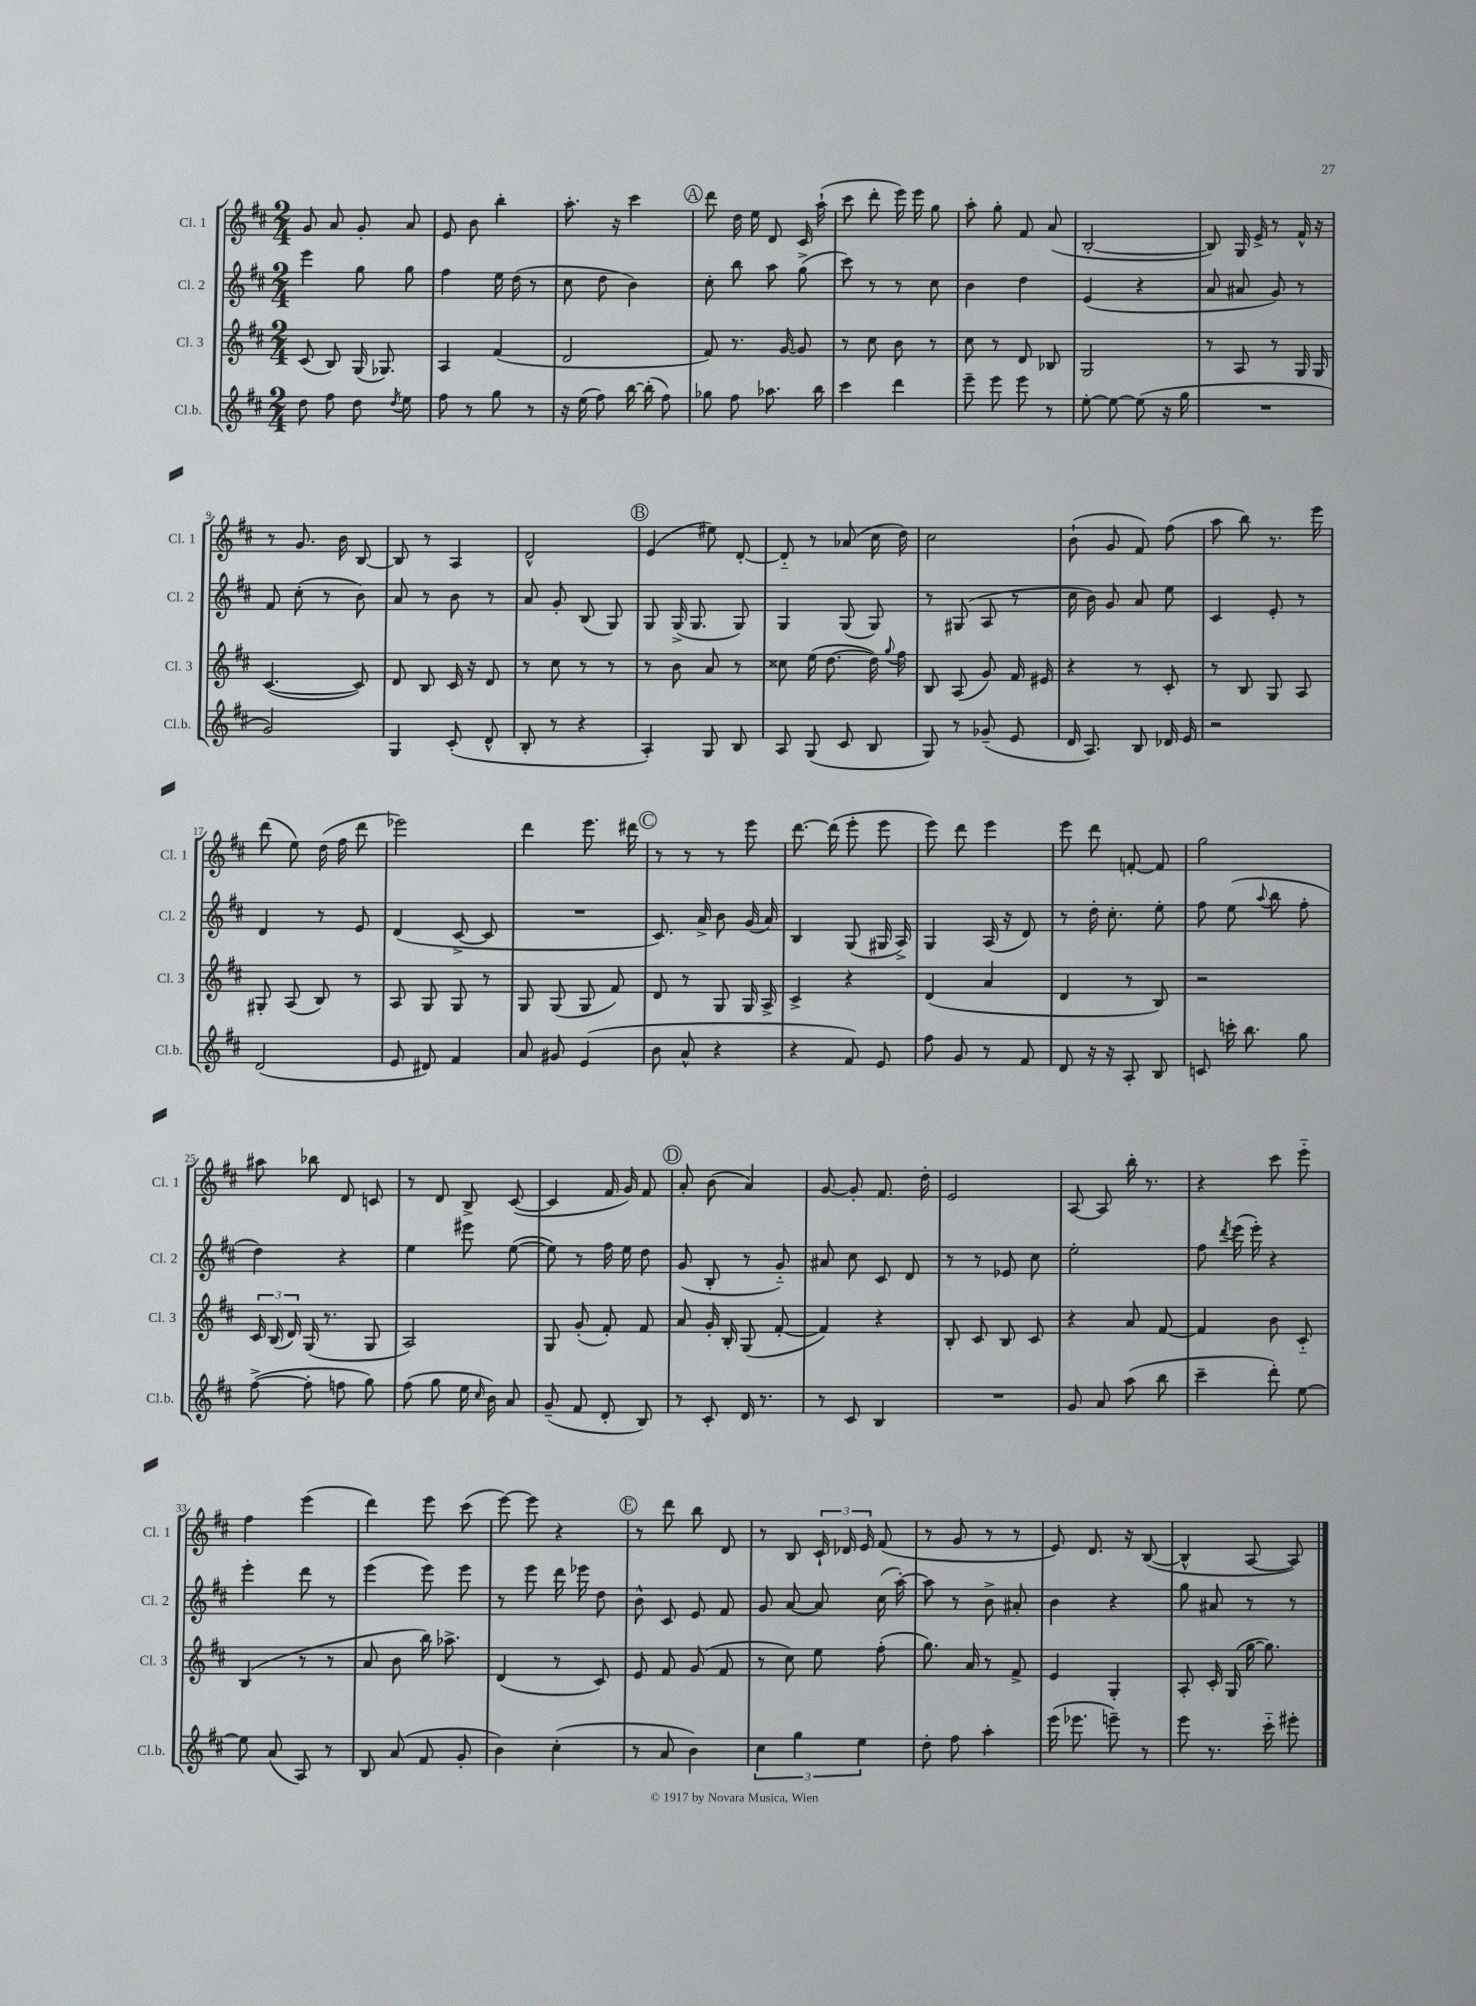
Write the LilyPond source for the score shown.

<<
\new StaffGroup <<
\new Staff = "s0" \with { instrumentName = "Cl. 1" shortInstrumentName = "Cl. 1" } {
    \clef treble \key d \major \numericTimeSignature \time 2/4
    \autoBeamOff g'8 a'8 g'8-. a'8 |
    e'8 b'8 b''4-. |
    a''8.-. r16 cis'''4 |
    \mark \markup { \circle "A" } d'''8 d''16 e''16 d'8 cis'16 a''16-!( |
    cis'''8 d'''8-. e'''16) e'''16 g''8 |
    a''8-. g''8-. fis'8 a'8( |
    b2~-. |
    b8) g16 e'16-> r8 fis'16-^ r16 |
    r8 g'8. b'16 b8~ |
    b8 r8 a4 |
    d'2-^ |
    \mark \markup { \circle "B" } e'4( eis''8) d'8~-. |
    d'8-_ r8 aes'8( cis''16 d''16) |
    cis''2 |
    b'8-!( g'8 fis'8) fis''8( |
    a''8 b''8) r8. e'''16 |
    d'''8( e''8) d''16( fis''16 d'''8 |
    ees'''2) |
    d'''4 e'''8. dis'''16 |
    \mark \markup { \circle "C" } r8 r8 r8 e'''8 |
    d'''8.~ d'''16( e'''8-. e'''8 |
    e'''8) d'''8 e'''4 |
    e'''8 d'''8 f'8~-. f'8 |
    g''2 |
    ais''8 bes''8 d'8 c'8 |
    r8 d'8 b8-> cis'8~( |
    cis'4 fis'16 g'16) fis'8 |
    \mark \markup { \circle "D" } a'8-. b'8( a'4) |
    g'8~ g'8-. fis'8. d''16-. |
    e'2 |
    a8~ a8 b''16-. r8. |
    r4 cis'''8 e'''8-_ |
    fis''4 e'''4( |
    d'''4) e'''8 cis'''8( |
    e'''8~) e'''8 r4 |
    \mark \markup { \circle "E" } r8 d'''8 b''8 d'8 |
    r8 b8 \tuplet 3/2 { cis'16-! des'16 e'16 } fis'8( |
    r8 g'8 r8 r8 |
    e'8) d'8. r16 b8~( |
    b4-^ a8~ a8) \bar "|." |
}
\new Staff = "s1" \with { instrumentName = "Cl. 2" shortInstrumentName = "Cl. 2" } {
    \clef treble \key d \major \numericTimeSignature \time 2/4
    \autoBeamOff e'''4 g''8 g''8 |
    fis''4 e''16 d''16( r8 |
    cis''8 d''8 b'4) |
    \mark \markup { \circle "A" } cis''8-. b''8 a''8 g''8->( |
    cis'''8) r8 r8 cis''8 |
    b'4 d''4 |
    e'4( r4 |
    a'8 ais'8 g'8) r8 |
    fis'8 cis''8-.( r8 b'8) |
    a'8 r8 b'8 r8 |
    a'8 g'8-. b8( g8) |
    \mark \markup { \circle "B" } g8 g16->( g8. g8) |
    g4 g8( g8) |
    r8 gis8( a8 r8 |
    cis''16 b'16) g'8 a'8 e''8 |
    cis'4 e'8-. r8 |
    d'4 r8 e'8 |
    d'4( cis'8~-> cis'8 |
    R2 |
    \mark \markup { \circle "C" } cis'8.) a'16-> b'8 g'16( a'16) |
    b4 g8( gis16 a16->) |
    g4 a16( r16 d'8) |
    r8 d''16-. cis''8.-. e''8-. |
    fis''8 e''8( \appoggiatura { a''8 } b''8 fis''8-. |
    d''4) r4 |
    e''4 eis'''8 e''8~( |
    e''8) r8 fis''16 e''16 d''8 |
    \mark \markup { \circle "D" } g'8( b8-. r8 g'8-_) |
    ais'8 cis''8 cis'8 d'8 |
    r8 r8 ees'8 cis''8 |
    e''2-. |
    fis''8 \acciaccatura { d'''8 } e'''16( e'''16-.) r4 |
    e'''4-. d'''8 r8 |
    e'''4( e'''8) e'''8 |
    r8 e'''8 d'''16 ees'''16 d''8 |
    \mark \markup { \circle "E" } b'8-^ cis'8 e'8 fis'8 |
    g'8 a'8~ a'8 cis''16( a''16~-.) |
    a''8 r8 b'8-> ais'8-. |
    b'4 r4 |
    g''8 ais'8 r8 r8 \bar "|." |
}
\new Staff = "s2" \with { instrumentName = "Cl. 3" shortInstrumentName = "Cl. 3" } {
    \clef treble \key d \major \numericTimeSignature \time 2/4
    \autoBeamOff cis'8( b8) g16( ges8.) |
    a4 fis'4( |
    d'2 |
    \mark \markup { \circle "A" } fis'8) r8. g'16~ g'8 |
    r8 cis''8 b'8 r8 |
    cis''8 r8 d'8 bes8 |
    g2 |
    r8 a8 r8 g16 g16 |
    cis'4.~( cis'8) |
    d'8 b8 cis'16 r16 d'8 |
    r8 cis''8 r8 r8 |
    \mark \markup { \circle "B" } r8 b'8 a'8 r8 |
    cisis''8 e''16( d''8.~ d''16) \appoggiatura { g''8 } fis''16 |
    b8 a8( g'8) fis'16 eis'16 |
    r4 r8 cis'8-. |
    r8 b8 g8 a8 |
    gis8-. a8( b8) r8 |
    a8 g8 g8 r8 |
    g8 g8( g8 fis'8) |
    \mark \markup { \circle "C" } d'8 r8 g8 g16 a16-> |
    cis'4-> r4 |
    d'4( a'4 |
    d'4 r8 b8) |
    r2 |
    \tuplet 3/2 { cis'16 b16( d'16) } g16( r8. g8 |
    a2) |
    g8 g'8-.( fis'8-.) fis'8 |
    \mark \markup { \circle "D" } a'8 g'16-. b16-. g8( fis'8~-. |
    fis'4) r4 |
    b8-. cis'8 b8 cis'8 |
    r4 a'8 fis'8~ |
    fis'4 b'8 cis'8-_ |
    b4( r8 r8 |
    a'8 b'8 b''16) aes''8.-> |
    d'4( r8 cis'8) |
    \mark \markup { \circle "E" } e'8 fis'8 g'8( fis'8 |
    r8 cis''8) e''8 fis''8-.( |
    g''8.) a'16 r8 fis'8-> |
    e'4 g4-. |
    a8-. cis'16-. g16( g''16~ g''8.) \bar "|." |
}
\new Staff = "s3" \with { instrumentName = "Cl.b." shortInstrumentName = "Cl.b." } {
    \clef treble \key d \major \numericTimeSignature \time 2/4
    \autoBeamOff d''8 fis''8 d''8 \acciaccatura { d''8 } e''8 |
    fis''8 r8 g''8 r8 |
    r16 e''16( fis''8) b''16~ b''16-.( fis''8) |
    \mark \markup { \circle "A" } ges''8 fis''8 aes''8. b''16 |
    cis'''4 d'''4 |
    e'''8-- e'''8 e'''8 r8 |
    e''8~-. e''8~ e''8( r16 g''16 |
    R2 |
    g'2) |
    g4 cis'8-.( d'8-^ |
    b8-. r8 r4 |
    \mark \markup { \circle "B" } a4-.) g8 b8 |
    a8 g8( cis'8 b8 |
    g8) r8 ges'8--( e'8 |
    d'16 a8.) b8 des'16 e'16 |
    r2 |
    d'2( |
    e'8 dis'8) fis'4 |
    a'8 gis'8 e'4( |
    \mark \markup { \circle "C" } b'8 a'8-^ r4 |
    r4 fis'8) e'8 |
    fis''8 g'8 r8 fis'8 |
    d'8 r16 r16 a8-. b8 |
    c'8 c'''16-. b''8. g''8 |
    fis''8~->( fis''8-. f''8 g''8) |
    fis''8( g''8 e''16 \grace { cis''16 } b'16) a'8 |
    g'8--( fis'8 d'8-. b8) |
    \mark \markup { \circle "D" } r8 cis'8-. d'16 r8. |
    r8 cis'8 b4 |
    R2 |
    g'8 a'8 a''8( b''8 |
    cis'''4-- d'''8-.) e''8~ |
    e''8 a'8( a8) r8 |
    b8 a'8( fis'8 g'8-. |
    b'4) cis''4-.( |
    \mark \markup { \circle "E" } r8 a'8 b'4) |
    \tuplet 3/2 { cis''4 g''4 e''4 } |
    d''8-. fis''8 a''4-. |
    e'''16( ees'''8. e'''8--) r8 |
    e'''8 r8. cis'''16-_ eis'''8-. \bar "|." |
}
>>
>>
